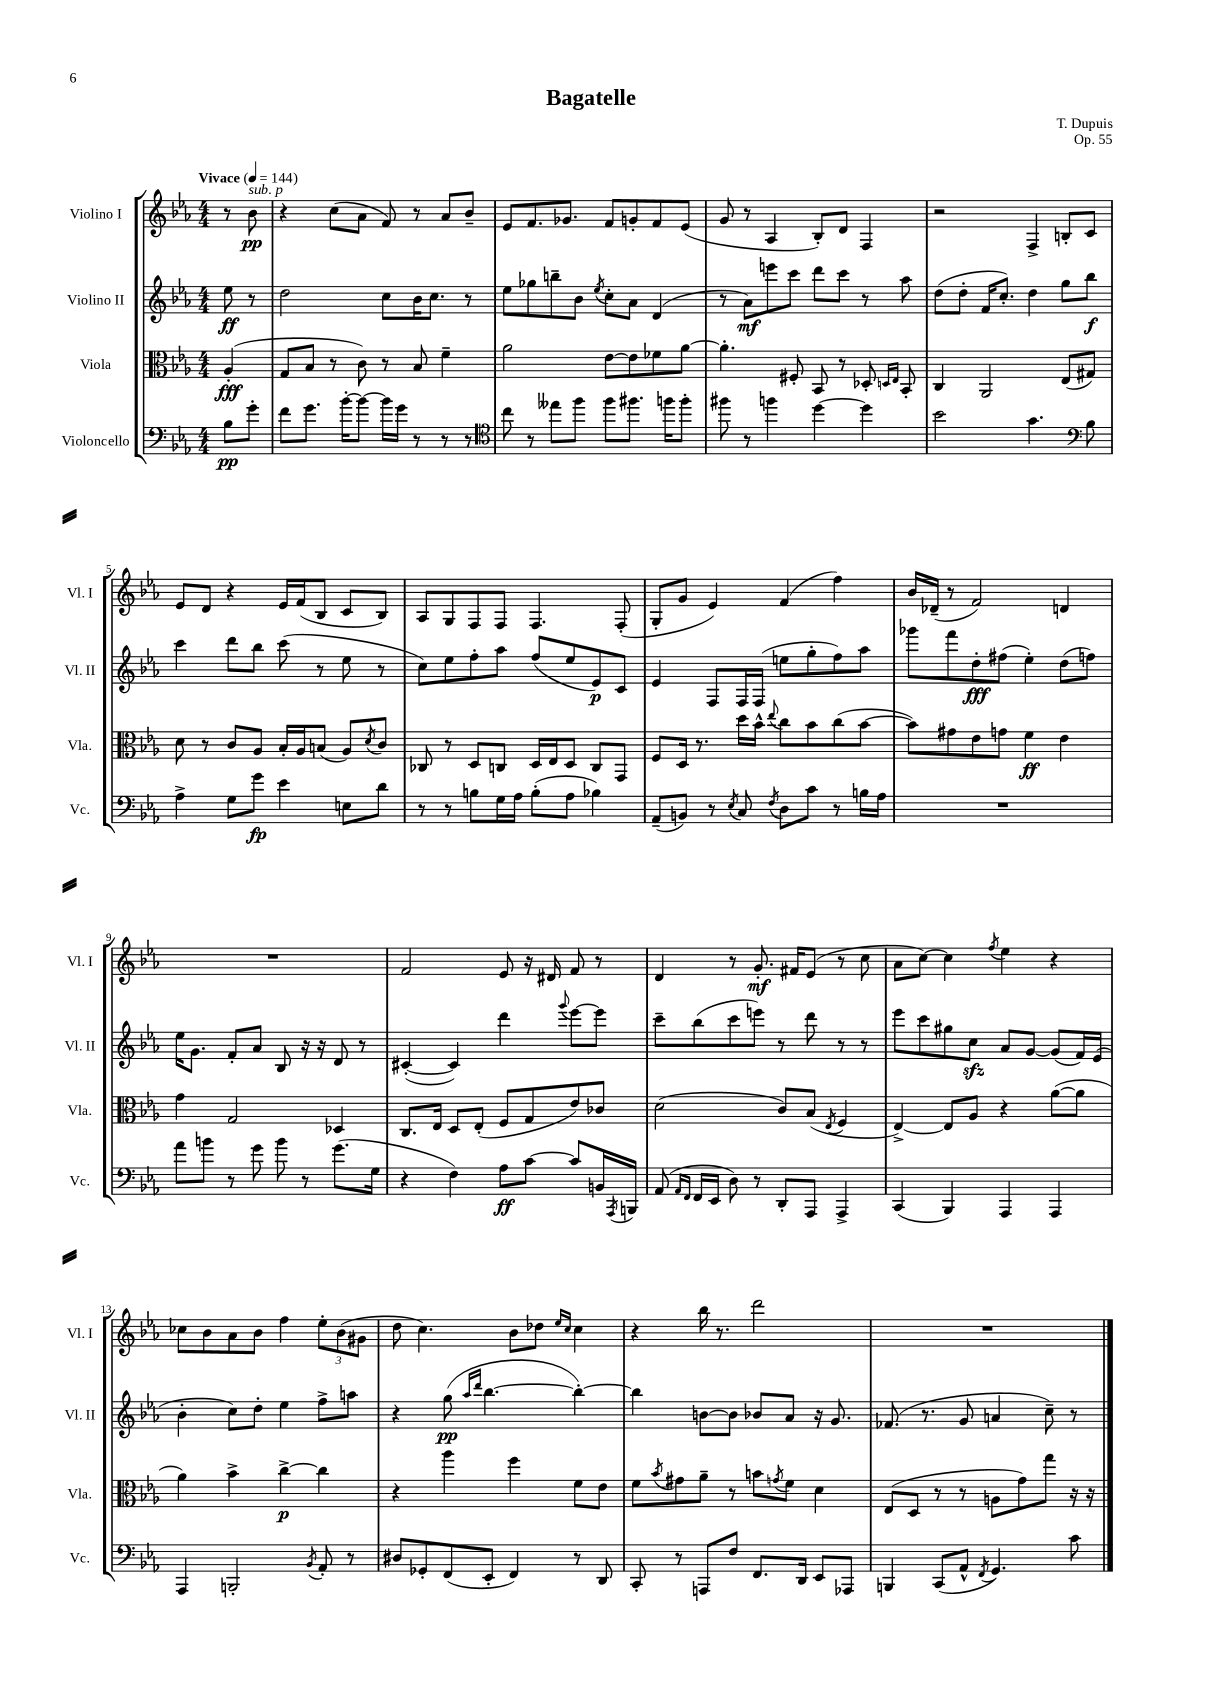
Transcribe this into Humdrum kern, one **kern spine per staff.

**kern	**kern	**kern	**kern
*staff4	*staff3	*staff2	*staff1
*clefF4	*clefC3	*clefG2	*clefG2
*k[b-e-a-]	*k[b-e-a-]	*k[b-e-a-]	*k[b-e-a-]
*M4/4	*M4/4	*M4/4	*M4/4
*MM144	*MM144	*MM144	*MM144
8B-\L	(4A-'/	8ee-\	8r
8g'\J	.	8r	8b-\
=	=	=	=
8f\L	8G/L	2dd\	4r
8.g\J	8B-/J	.	.
.	8r	.	(8cc\L
[16b-'\LK	.	.	.
8b-\_J	8c\)	.	8a-\J
16b-\]LL	8r	8cc\L	8f/)
16g\JJ	.	.	.
8r	8B-/	16b-\K	8r
.	.	8.cc\J	.
8r	4f~\	.	8a-/L
8r	.	8r	8b-~/J
=	=	=	=
*clefC4	*	*	*
8cc\	2a-\	8ee-\L	8e-/L
8r	.	8gg-\	8.f/
8ee--\L	.	8bb~\	.
.	.	.	8.g-/J
8ff\J	.	8b-\J	.
.	.	8qee-/	.
8ff\L	[8e-\L	8cc'\L	8f/L
8.ff#\J	8e-\]	8a-\J	8g'/
.	8f-\	(4d/	8f/
16ff\LK	.	.	.
8ff'\J	[8a-\J	.	(8e-/J
=	=	=	=
8ff#\	4.a-'\]	8r	8g/
8r	.	8a-\L)	8r
4ff\	.	8eee\	4A-/
.	8F#'/	8ccc\J	.
[4dd\	8BB-/	8ddd\L	8B-'/L)
.	8r	8ccc\J	8d/J
4dd\]	8D-'/	8r	4F/
.	16qqD/LL	.	.
.	16qqE-/JJ	.	.
.	8BB-'/	8aa-\	.
=	=	=	=
2b-\	4C/	(8dd\L	2r
.	.	8dd'\J	.
.	2AA-/	16f/LK	.
.	.	8.cc'/J)	.
4.g\	.	4dd\	4F^/
.	(8E-/L	8gg\L	8B'/L
*clefF4	*	*	*
8B-\	8G#/J)	8bb-\J	8c/J
=	=	=	=
4A-^\	8d\	4ccc\	8e-/L
.	8r	.	8d/J
8G\L	8c/L	8ddd\L	4r
8g\J	8A-/J	8bb-\J	.
4e-\	16B-'/LL	(8ccc\	16e-/LL
.	16A-/J	.	(16f/J
.	(8B/J	8r	8B-/J
8E\L	8A-/L)	8ee-\	8c/L
.	8qd/	.	.
8d\J	8c/J	8r	8B-/J)
=	=	=	=
8r	8C-/	8cc\L)	8A-/L
8r	8r	8ee-\	8G/
8B\L	8D/L	8ff'\	8F/
16G\L	8C/J	8aa-\J	8F/J
16A-\JJ	.	.	.
(8B'\L	16D/LL	(8ff/L	4.F/
.	16E-/J	.	.
8A-\J	8D/J	8ee-/	.
4B-\)	8C/L	8e-/)	.
.	8GG/J	8c/J	(8F'/
=	=	=	=
(8AA-~/L	8F/L	4e-/	8G'/L
8BB/J)	16D/Jk	.	8g/J
.	8.r	.	.
8r	.	8F/L	4e-/)
8qE-/	.	.	.
8C/	16dd\LL	16F/L	.
.	16b-^^\JJ	(16F/JJ	.
8qF/	8qqee-/	.	.
8D\L	8cc\L	8ee\L	(4f/
8c\J	8b-\	8gg'\	.
8r	(8cc\	8ff\)	4ff\)
16B\LL	[8b-\J	8aa-\J	.
16A-\JJ	.	.	.
=	=	=	=
1r	8b-\]L)	8ggg-\L	16b-/LL
.	.	.	(16d-~/JJ
.	8g#\	8fff\	8r
.	8e-\	8dd'\	2f/)
.	8g\J	(8ff#\J	.
.	4f\	4ee-'\)	.
.	4e-\	(8dd\L	4d/
.	.	8ff\J)	.
=	=	=	=
8a-\L	4g\	16ee-\LK	1r
.	.	8.g\J	.
8b\J	.	.	.
8r	2G/	8f'/L	.
8g\	.	8a-/J	.
8b\	.	8B-/	.
8r	.	16r	.
.	.	16r	.
(8.g\L	4D-/	8d/	.
.	.	8r	.
16G\Jk	.	.	.
=	=	=	=
4r	8.C/L	([4c#'/	2f/
.	16E-/Jk	.	.
4F\)	8D/L	4c#/])	.
.	(8E-'/J	.	.
8A-\L	8F/L	4ddd\	8e-/
[8c\J	8G/	.	16r
.	.	.	16d#/
.	.	8qqggg/	.
8c/]L	8e-/)	[8eee-\L	8f/
16BB/L	8c-/J	8eee-\]J	8r
8qAAA-/	.	.	.
16BBB/JJ	.	.	.
=	=	=	=
(8AA-/	(2d\	8ccc~\L	4d/
16qqAA-/LL	.	.	.
16qqFF/JJ	.	.	.
16FF/LL	.	(8bb-\	.
16EE-/JJ	.	.	.
8D\)	.	8ccc\	8r
8r	.	8eee\J)	8.g'/
8DD'/L	8c/L)	8r	.
.	.	.	16f#/LK
8AAA-/J	(8B-/J	8ddd\	(8e-/J
.	8qE-/	.	.
4AAA-^/	4F/	8r	8r
.	.	8r	8cc\
=	=	=	=
(4CC/	[4E-^/)	8eee-\L	8a-\L
.	.	8ccc\	[8cc\J)
4BBB-/)	8E-/]L	8gg#\	4cc\]
.	8A-/J	8cc\J	.
.	.	.	8qff/
4AAA-/	4r	8a-/L	4ee-\
.	.	[8g/J	.
4AAA-/	([8a-\L	(8g/]L	4r
.	8a-\]J	16f/L)	.
.	.	(16e-/JJ	.
=	=	=	=
4AAA-/	4a-\)	4b-'\	8cc-\L
.	.	.	8b-\
2BBB'/	4b-^\	8cc\L)	8a-\
.	.	8dd'\J	8b-\J
.	[4cc^\	4ee-\	4ff\
8qBB-/	.	.	.
8AA-'/	4cc\]	8ff^\L	12ee-'\L
.	.	.	(12b-\
8r	.	8aa\J	.
.	.	.	12g#\J
=	=	=	=
8D#/L	4r	4r	8dd\
8GG-'/	.	.	4.cc\)
(8FF/	4aa-\	(8gg\	.
.	.	16qqaa-/LL	.
.	.	16qqddd/JJ	.
8EE-'/J	.	[4.bb-\	.
4FF/)	4ff\	.	8b-\L
.	.	.	8dd-\J
.	.	.	16qqee-/LL
.	.	.	16qqcc/JJ
8r	8f\L	4bb-'\_)	4cc\
8DD/	8e-\J	.	.
=	=	=	=
8CC'/	8f\L	4bb-\]	4r
.	8qb-/	.	.
8r	8g#\	.	.
8AAA/L	8a-~\J	[8b\L	16bb-\
.	.	.	8.r
8F/J	8r	8b\]J	.
8.FF/L	8b\L	8b-/L	2ddd\
.	8qg/	.	.
.	8f\J	8a-/J	.
16DD/Jk	.	.	.
8EE-/L	4d\	16r	.
.	.	8.g/	.
8AAA-/J	.	.	.
=	=	=	=
4BBB/	(8E-/L	(8.f-/	1r
.	8D/J	.	.
.	.	8.r	.
(8CC/L	8r	.	.
8AA-^^/J	8r	8g/	.
8qFF/	.	.	.
4.GG/)	8A\L	4a/	.
.	8g\)	.	.
.	8gg\J	8cc~\)	.
8c\	16r	8r	.
.	16r	.	.
==	==	==	==
*-	*-	*-	*-
